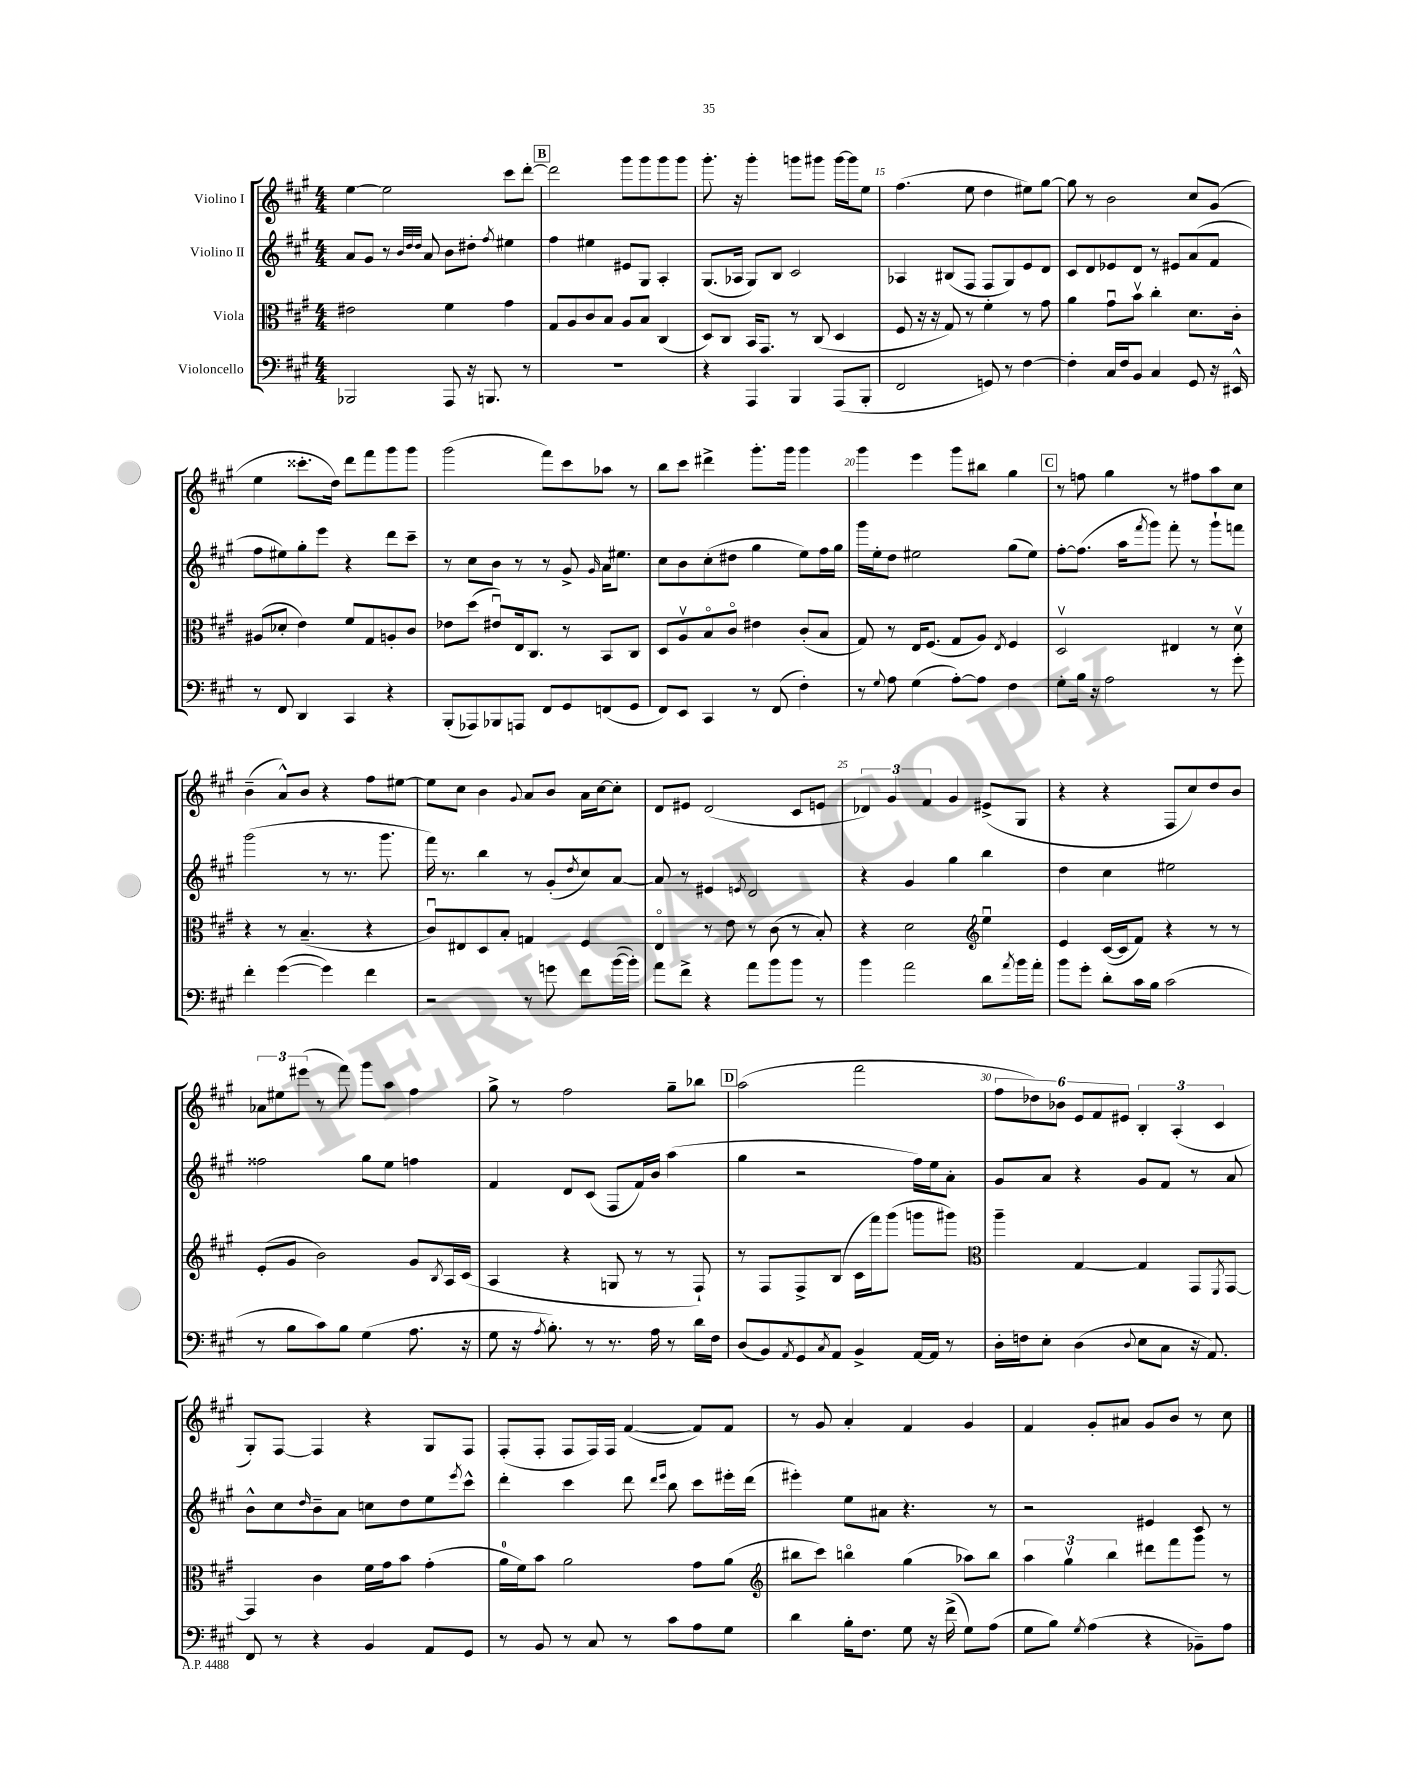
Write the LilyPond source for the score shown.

<<
\new StaffGroup <<
\new Staff = "s0" \with { instrumentName = "Violino I" } {
    \clef treble \key a \major \numericTimeSignature \time 4/4
    e''4~ e''2 cis'''8 d'''8~-. |
    \mark \markup { \box "B" } d'''2 gis'''8 gis'''8 gis'''8 gis'''8 |
    gis'''8.-. r16 gis'''4-. g'''8 gis'''8 gis'''16~ gis'''16 e''8 |
    fis''4.( e''8 d''4 eis''8) gis''8~ |
    gis''8 r8 b'2 cis''8 gis'8( |
    e''4 cisis'''8.-. d''16) d'''8 fis'''8 gis'''8 gis'''8 |
    gis'''2( fis'''8) cis'''8 aes''8 r8 |
    b''8 cis'''8 dis'''4-> gis'''8.-. gis'''16 gis'''4 |
    gis'''4 e'''4 gis'''8 bis''8 gis''4 |
    \mark \markup { \box "C" } r8 f''8 gis''4 r8 fis''8 a''8 cis''8 |
    b'4--( a'8-^) b'8 r4 fis''8 eis''8~ |
    eis''8 cis''8 b'4 \appoggiatura { gis'8 } a'8 b'8 a'16 cis''16~ cis''8-. |
    d'8 eis'8 d'2( cis'8 e'8 |
    \tuplet 3/2 { des'4) gis'4 fis'4 } gis'4 eis'8->( gis8 |
    r4 r4 fis8 cis''8) d''8 b'8 |
    \tuplet 3/2 { aes'8 eis''8 eis'''8( } r8 fis'''8) gis'''8 a''8 fis''4 |
    gis''8-> r8 fis''2 gis''8-- bes''8 |
    \mark \markup { \box "D" } a''2( fis'''2 |
    \tuplet 6/4 { fis''8 des''8) bes'8 e'8 fis'8 eis'8 } \tuplet 3/2 { b4-. a4-.( cis'4 } |
    gis8-.) fis8~ fis4 r4 gis8 fis8 |
    fis8-.( fis8-. fis8 fis16) fis16 fis'4~( fis'8) fis'8 |
    r8 gis'8 a'4-. fis'4 gis'4 |
    fis'4 gis'8-. ais'8 gis'8 b'8 r8 cis''8 \bar "|." |
}
\new Staff = "s1" \with { instrumentName = "Violino II" } {
    \clef treble \key a \major \numericTimeSignature \time 4/4
    a'8 gis'8 r8 \grace { b'32 d''32 d''32 } a'8 b'8 dis''8-. \acciaccatura { fis''8 } eis''4 |
    \mark \markup { \box "B" } fis''4 eis''4 eis'8 gis8 a4-. |
    gis8.( aes16 gis8) b8 cis'2 |
    aes4 bis8( fis8 fis8 gis8) e'8 d'8 |
    cis'8 d'8 ees'8 d'8 r8 eis'8 a'8( fis'8 |
    fis''8 eis''8) gis''8-. e'''8 r4 d'''8 cis'''8-- |
    r8 cis''8 b'8 r8 r8 gis'8-> \grace { gis'16 } a'16 eis''8. |
    cis''8 b'8 cis''8-.( dis''8 gis''4 e''8) fis''16 gis''16 |
    gis'''16 e''16-. d''8 eis''2 gis''8( eis''8) |
    \mark \markup { \box "C" } fis''8~-. fis''8.( a''16 \acciaccatura { fis'''8 } gis'''8) fis'''8-. r8 gis'''8-! f'''8 |
    gis'''2( r8 r8. gis'''8. |
    fis'''16) r8. b''4 r8 gis'8-.( \acciaccatura { d''8 } cis''8) a'8~ |
    a'8 r8 eis'4 \acciaccatura { e'8 } d'2 |
    r4 gis'4 gis''4 b''4 |
    d''4 cis''4 eis''2 |
    fisis''2 gis''8 e''8 f''4 |
    fis'4 d'8 cis'8( fis8 fis'16) b'16 a''4( |
    \mark \markup { \box "D" } gis''4 r2 fis''16) e''16 a'8-. |
    gis'8 a'8 r4 gis'8 fis'8 r8 a'8 |
    b'8-^ cis''8 \grace { d''16 } b'8-- a'8 c''8 d''8 e''8 \acciaccatura { e'''8 } cis'''8-^ |
    d'''4-. cis'''4 d'''8 \grace { d'''16 e'''16 } b''8 cis'''8 eis'''16-. d'''16( |
    eis'''4-.) e''8 ais'8 r4. r8 |
    r2 eis'4 cis'8 r8 \bar "|." |
}
\new Staff = "s2" \with { instrumentName = "Viola" } {
    \clef alto \key a \major \numericTimeSignature \time 4/4
    eis'2 fis'4 gis'4 |
    \mark \markup { \box "B" } gis8 a8 cis'8 b8 a8 b8 cis4( |
    d8) cis8 b,16 gis,8. r8 cis8( d4 |
    fis8 r16 r16 gis8) r8 fis'4-. r8 gis'8 |
    a'4 gis'8\downbow b'8\upbow cis''4-. d'8. cis'16-. |
    ais8( des'8-. e'4) fis'8 gis8 a8-. cis'8 |
    ees'8 d''8( eis'8\downbow) e16 cis8. r8 b,8 cis8 |
    d8 a8\upbow b8\flageolet cis'8\flageolet eis'4 cis'8-.( b8 |
    gis8) r8 e16 fis8.( gis8 a8) \acciaccatura { e8 } fis4 |
    \mark \markup { \box "C" } d2\upbow eis4 r8 d'8\upbow |
    r4 r8 b4.--( r4 |
    cis'8\downbow) eis8 d8 b8-. g4 fis4 |
    e4\flageolet r8 e'8 r8 cis'8( r8 b8-.) |
    r4 d'2 \clef treble e''4\downbow |
    e'4 cis'16~( cis'16 fis'8) r4 r8 r8 |
    e'8-.( gis'8 b'2) gis'8 \acciaccatura { b8 } a16 cis'16( |
    a4 r4 g8 r8 r8 fis8-!) |
    \mark \markup { \box "D" } r8 fis8 fis8-> b8( cis'16 fis'''16) gis'''8( g'''8 gis'''8) |
    \clef alto a''4-- gis4~ gis4 gis,8 \acciaccatura { fis,8 } gis,8~ |
    gis,4 cis'4 fis'16 gis'16 b'8 gis'4-.( |
    a'16-0 fis'16) b'8 a'2 gis'8 a'8( |
    \clef treble bis''8 cis'''8) b''4\flageolet gis''4( aes''8) b''8 |
    \tuplet 3/2 { a''4 gis''4\upbow b''4 } dis'''8 fis'''8 gis'''8 r8 \bar "|." |
}
\new Staff = "s3" \with { instrumentName = "Violoncello" } {
    \clef bass \key a \major \numericTimeSignature \time 4/4
    bes,,2 a,,8 r16 b,,8. r8 |
    \mark \markup { \box "B" } R1 |
    r4 a,,4 b,,4 a,,8( b,,8-. |
    fis,2 g,8) r8 fis4~ |
    fis4-. cis16 fis16 b,8 cis4 gis,8 r16 eis,16-^ |
    r8 fis,8 d,4 cis,4 r4 |
    b,,8-.( aes,,8) bes,,8 a,,8 fis,8 gis,8 f,8( gis,8 |
    fis,8) e,8 cis,4 r8 fis,8( fis4-.) |
    r8 \appoggiatura { gis8 } a8 gis4( a8~-.) a8 fis4 |
    \mark \markup { \box "C" } gis8-. b16 r16 a2 r8 gis'8-. |
    fis'4-. gis'4~( gis'4) fis'4 |
    r2 r8 g'8 fis'8 b'16~( b'16-.) |
    a'8 fis'8-> r4 a'8 b'8 b'8 r8 |
    b'4 a'2 d'8 \acciaccatura { a'8 } b'16 a'16-. |
    b'8 gis'8-. d'8-. cis'16 b16 cis'2( |
    r8 b8 cis'8) b8 gis4( a8. r16 |
    gis8 r16 \acciaccatura { a8 } b8.-.) r8 r8. a16 r8 d'16 fis16 |
    \mark \markup { \box "D" } d8( b,8) \acciaccatura { a,8 } gis,8 \acciaccatura { cis8 } a,8 b,4-> a,16~ a,16 r8 |
    d16-. f16 e8-. d4( \appoggiatura { d8 } e8 cis8 r16 a,8.) |
    fis,8 r8 r4 b,4 a,8 gis,8 |
    r8 b,8 r8 cis8 r8 cis'8 a8 gis8 |
    d'4 b16-. fis8. gis8 r16 fis'16->( gis8) a8( |
    gis8 b8) \acciaccatura { gis8 } a4( r4 bes,8--) a8 \bar "|." |
}
>>
>>
\layout { \context { \Score currentBarNumber = #12 \override BarNumber.break-visibility = ##(#f #t #t) barNumberVisibility = #(every-nth-bar-number-visible 5) } }
